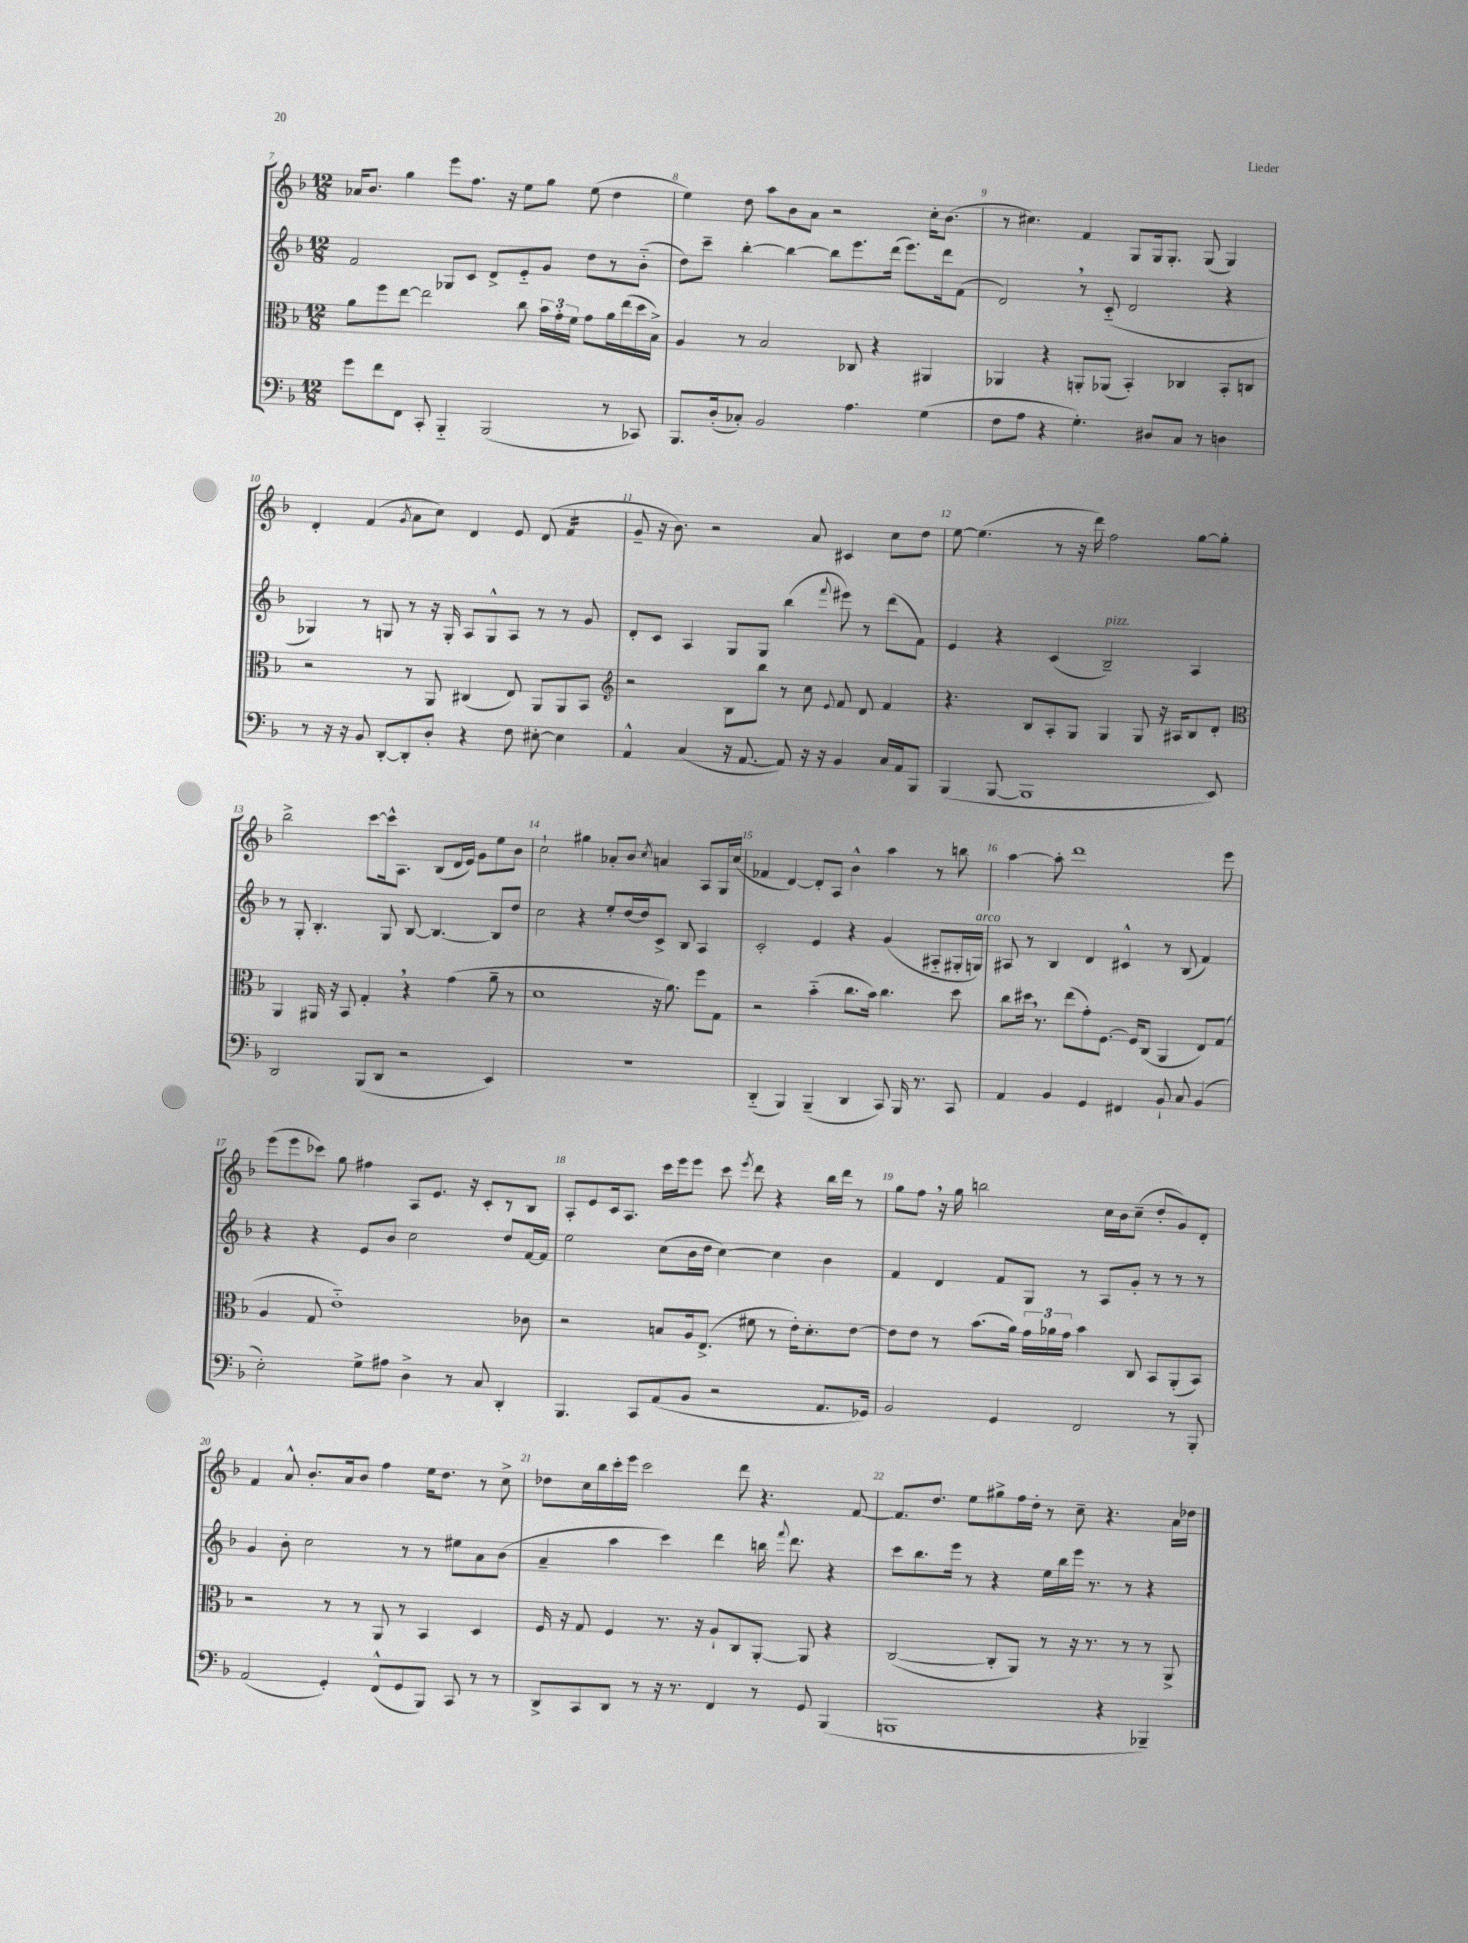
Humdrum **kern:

**kern	**kern	**kern	**kern
*part4	*part3	*part2	*part1
*staff4	*staff3	*staff2	*staff1
*clefF4	*clefC3	*clefG2	*clefG2
*k[b-]	*k[b-]	*k[b-]	*k[b-]
*M12/8	*M12/8	*M12/8	*M12/8
=7	=7	=7	=7
8g\L	8a\L	2f/	16a-X/KL
.	.	.	8.b-/J
8f\	8ff\	.	.
8FF\J	[8ee\J	.	4gg\
8CC'/	2ee\]	.	.
4BBB-/	.	8G-X/L	8eee\L
.	.	8c/J	8.ff\J
(2BBB-/	.	8d^/L	.
.	.	.	16r
.	8cc\	8e/	8ee\L
.	24b-\LL	8g/J	8gg\J
.	24g'\	.	.
.	24f\JJ	.	.
.	8g\L	8dd\L	(8ee\
8r	16a\L	8r	4dd\
.	(16ee\	.	.
8CC-X/)	16dd\	(8b-\J	.
.	16B-^\JJ)	.	.
=8	=8	=8	=8
8.BBB-/L	4A/	8dd\L)	4ee\)
.	.	8ccc~\J	.
(16D'/k	.	.	.
8C-X'/J)	8r	[4bb-'\	8dd\
2BB-/	2B-/	.	8aa\L
.	.	4bb-\_	8b-\
.	.	.	8a\J
.	.	8bb-\L]	2r
4.A\	8C-X/	8.eee\	.
.	4r	.	.
.	.	(16ddd\Jk	.
.	.	8.eee\L)	.
(4G\	4AA#X/	.	16cc'\KL
.	.	16ddd\k	(8.b-\J
.	.	(8f\J	.
=9	=9	=9	=9
8F\L	4AA-X/	2d,/)	8r
8A\J	.	.	4.cc#X\)
4r	4r	.	.
4.G'\)	8AAn'/L	8r	4f/
.	(8AA-X/J	(8c/	.
.	4BB-'/)	2d/	8G/L
8D#X/L	.	.	16G/k
.	.	.	8.G'/J
8C/J	4C-X/	.	.
8r	.	.	(8G/
4Dn\	8BB-'/L	4r	4G/)
.	8Cn/J	.	.
!!LO:LB:g=z
=10	=10	=10	=10
8r	2r	4G-X/)	4d'/
16r	.	.	.
16r	.	.	.
8BB-/	.	8r	(4f/
[8DD'/L	.	8Gn/	.
.	.	.	8qg/
8DD'/]	8r	8r	8a\L
8D'/J	8AA/	16r	8cc\J)
.	.	16G'/	.
4r	(4C#X/	8A/L	4d/
.	.	8G^^/	.
8F\	8E/)	8A/J	8e/
[8E#X'\	8AA/L	8r	(8d/
*	*	*	*tremolo
4E#\]	8AA/	8r	16f/LL
.	.	.	16f/
.	8BB-/J	8g/	16f/
.	.	.	16f/JJ
*	*	*	*Xtremolo
=11	=11	=11	=11
*	*clefG2	*	*
4AA^^/	2r	8d'/L	8g~/
.	.	8c/J	16r
.	.	.	8.b-\)
(4C/	.	4A/	.
.	.	.	2r
16r	8B-\L	8G/L	.
[8.AA/	.	.	.
.	8bb-\J	8G/J	.
8AA/])	8r	(4bb-\	.
16r	8cc\	.	8a/
16r	.	.	.
.	8qqe/	8qqfff/	.
4BB-/	8f/	8eee#X\)	4c#X/
.	8d/	8r	.
16C/LL	4f/	(8ddd\L	8cc\L
16AA/J	.	.	.
8BBB-/J	.	8f\J)	8dd\J
=12	=12	=12	=12
(4BBB-/	4.r	4e/	[8ee\
.	.	.	(4.ee\]
[8BBB-/	.	4r	.
1BBB-]	8B-/L	.	.
.	8A'/	(4c/	8r
.	8G/J	.	16r
.	.	.	16ddd\)
!	!	!LO:TX:a:i:t=pizz.	!
.	4G/	2B-~/)	2ff\
.	8G/	.	.
.	16r	.	.
.	16A#X/KL	.	.
.	8B-/	4A/	[8gg\L
8EE/)	8d'/J	.	8gg'\J]
!!LO:LB:g=z
=13	=13	=13	=13
*	*clefC3	*	*
2DD/	4AA/	8r	2bb-^\
.	.	8G'/	.
.	16AA#X/	4.B-'/	.
.	16r	.	.
.	8BB-/	.	.
(8BBB-/L	4G',/	.	[8ccc\L
8DD/J	.	8G/	16ccc^^\k]
.	.	.	8.A\J
2r	4r	[8B-/	.
.	.	4.B-/_	(8B-/L
.	(4g\	.	16d/L
.	.	.	16e/JJ)
.	.	.	8g\L
4EE/)	8a~\	8B-/L]	8ee\
.	8r	8dd/J	8b-\J
=14	=14	=14	=14
1.r	1d	2cc\	2cc`\
.	.	4r	4gg#X\
.	.	8ee'/L	8a-X'/L
.	.	[16dd/L	8b-/J
.	.	16dd/J]	.
.	.	.	8qcc/
.	16r	8c^/J	4an/
.	8.a\)	.	.
.	.	8B-/	.
.	8ff\L	4A/	8A/L
.	8G\J	.	16G/L
.	.	.	(16cc/JJ
=15	=15	=15	=15
(4DD/	2r	2c'/	4f-X/
4BBB-/)	.	.	[4d/)
(4BBB-~/	(4b-\	4e/	8d'/L]
.	.	.	8A/J
4DD/	8.cc\L	4r	4b-^^\
.	16b-\Jk)	.	.
8CC/)	4.cc\	(4g/	4aa\
16BBB-/	.	.	.
8.r	.	.	.
.	.	8A#X/L	8r
8CC/	8dd\	16G#X'/L	8bbn\
!	!	!LO:TX:a:i:t=arco	!
.	.	16Gn/JJ)	.
=16	=16	=16	=16
4AA/	8cc\L	8A#X/	[4aa\
.	16dd#X,\Jk	8r	.
.	8.r	.	.
4BB-/	.	4B-/	8aa'\]
.	(8ee\L	.	1ddd
4GG/	8g'\)	4d/	.
.	[8.F\J	.	.
4FF#X/	.	4c#X^^/	.
.	16F/KL]	.	.
.	(8C/J	.	.
8BB-`/	4AA/	8r	.
8C/	.	(8B-/	.
(4BB-/	8E/L)	4f/)	.
.	(8G/J	.	8eee\
!!LO:LB:g=z
=17	=17	=17	=17
2E'\)	4A/	4r	(8eee\L
.	.	.	8eee\
.	8G/	4r	8ccc-X\J)
.	1e)	.	8gg\
8G^\L	.	8e/L	4ff#X\
8A#X\J	.	8b-/J	.
4D^\	.	2cc\	8A/L
.	.	.	8.e/J
8r	.	.	.
.	.	.	16r
8C/	.	.	8c'/L
4DD'/	.	8dd/L	8r
.	8c-X\	[16f/L	8B-/J
.	.	16f/JJ]	.
=18	=18	=18	=18
4.BBB-/	2r	2ee\	8A'/L
.	.	.	8e/
.	.	.	16c/k
.	.	.	8.A/J
8CC/L	.	.	.
(8AA/	8Bn/L	(8cc\L	16ccc\LL
.	.	.	16eee\J
8BB-/J	16A/k	16b-\L	8eee\J
.	(8.E^/J	16dd\JJ	.
2r	.	[4cc\)	8ccc\
.	.	.	8qeee/
.	8f#X\	.	8ddd\
.	8r	4cc\]	4r
.	16e'\KL)	.	.
.	8.d'\	.	.
8.AA/L	.	4b-\	16bb-\LL
.	.	.	16ddd\JJ
.	[8e\J	.	8r
16GG-X/Jk)	.	.	.
=19	=19	=19	=19
2BB-/	8e\L]	4f/	8gg\L
.	8e\J	.	8ff,\J
.	8r	4d/	16r
.	.	.	16gg\
.	(8.b-\L	.	2bbn\
4GG/	.	8f/L	.
.	16a\Jk)	.	.
.	24g\LL	8G/J	.
.	24a-X\	.	.
.	24g\JJ	.	.
2FF/	4b-\	8r	.
.	.	8A/L	16cc\LL
.	.	.	16b-\J
.	8C/	8g'/J	(8cc~\J
.	8BB-/L	8r	8dd'/L
8r	(8AA'/	8r	8g/)
8BBB-'/	8BB-/J)	8r	8d'/J
!!LO:LB:g=z
=20	=20	=20	=20
(2AA/	2r	4g/	4f/
.	.	8b-'\	8a^^/
.	.	2cc\	8.b-'/L
4GG'/)	8r	.	.
.	.	.	16a/k
.	8r	.	8b-/J
(8FF^^/L	8AA/	.	4ff\
8GG/	8r	8r	.
8BBB-/J)	4BB-/	8r	16ee\KL
.	.	.	8.dd\J
8CC/	.	8ee#X\L	.
8r	4D/	8a\	8r
8r	.	(8b-\J	8cc^\
=21	=21	=21	=21
8DD^/L	16F/	4a~/	8dd-X\L
.	16r	.	.
8CC/	8G/	.	16cc\L
.	.	.	16bb-\
8DD/J	4F/	4aa\	16ccc'\
.	.	.	16eee\JJ
8r	.	.	2ccc\
16r	8.r	4ccc\)	.
8.r	.	.	.
.	16r	.	.
4FF/	8A`/L	4ddd\	.
.	8C/	.	8ddd\
8r	[8AA'/J	16bbn\	4.r
.	.	8qqfff/	.
.	.	8.ddd\	.
8GG/	8AA/]	.	.
(4BBB-/	4r	4r	.
.	.	.	[8f/
=22	=22	=22	=22
1BBBn	([2C/	8ccc\L	8.f/L]
.	.	8.bb-\	.
.	.	.	8.dd/J
.	.	16eee\Jk	.
.	.	8r	8ee\L
.	8C'/L]	4r	8gg#X^\
.	8AA/J)	.	16ff\L
.	.	.	16dd'\JJ
.	8r	16ee\LL	8r
.	.	16bb-\	.
.	16r	16eee\JJ	8cc~\
.	8.r	8.r	.
4r	.	.	4.r
.	8r	8r	.
4BBB-X~/)	8r	4r	.
.	8AA^/	.	16a\LL
.	.	.	16dd-X\JJ
==	==	==	==
*-	*-	*-	*-
